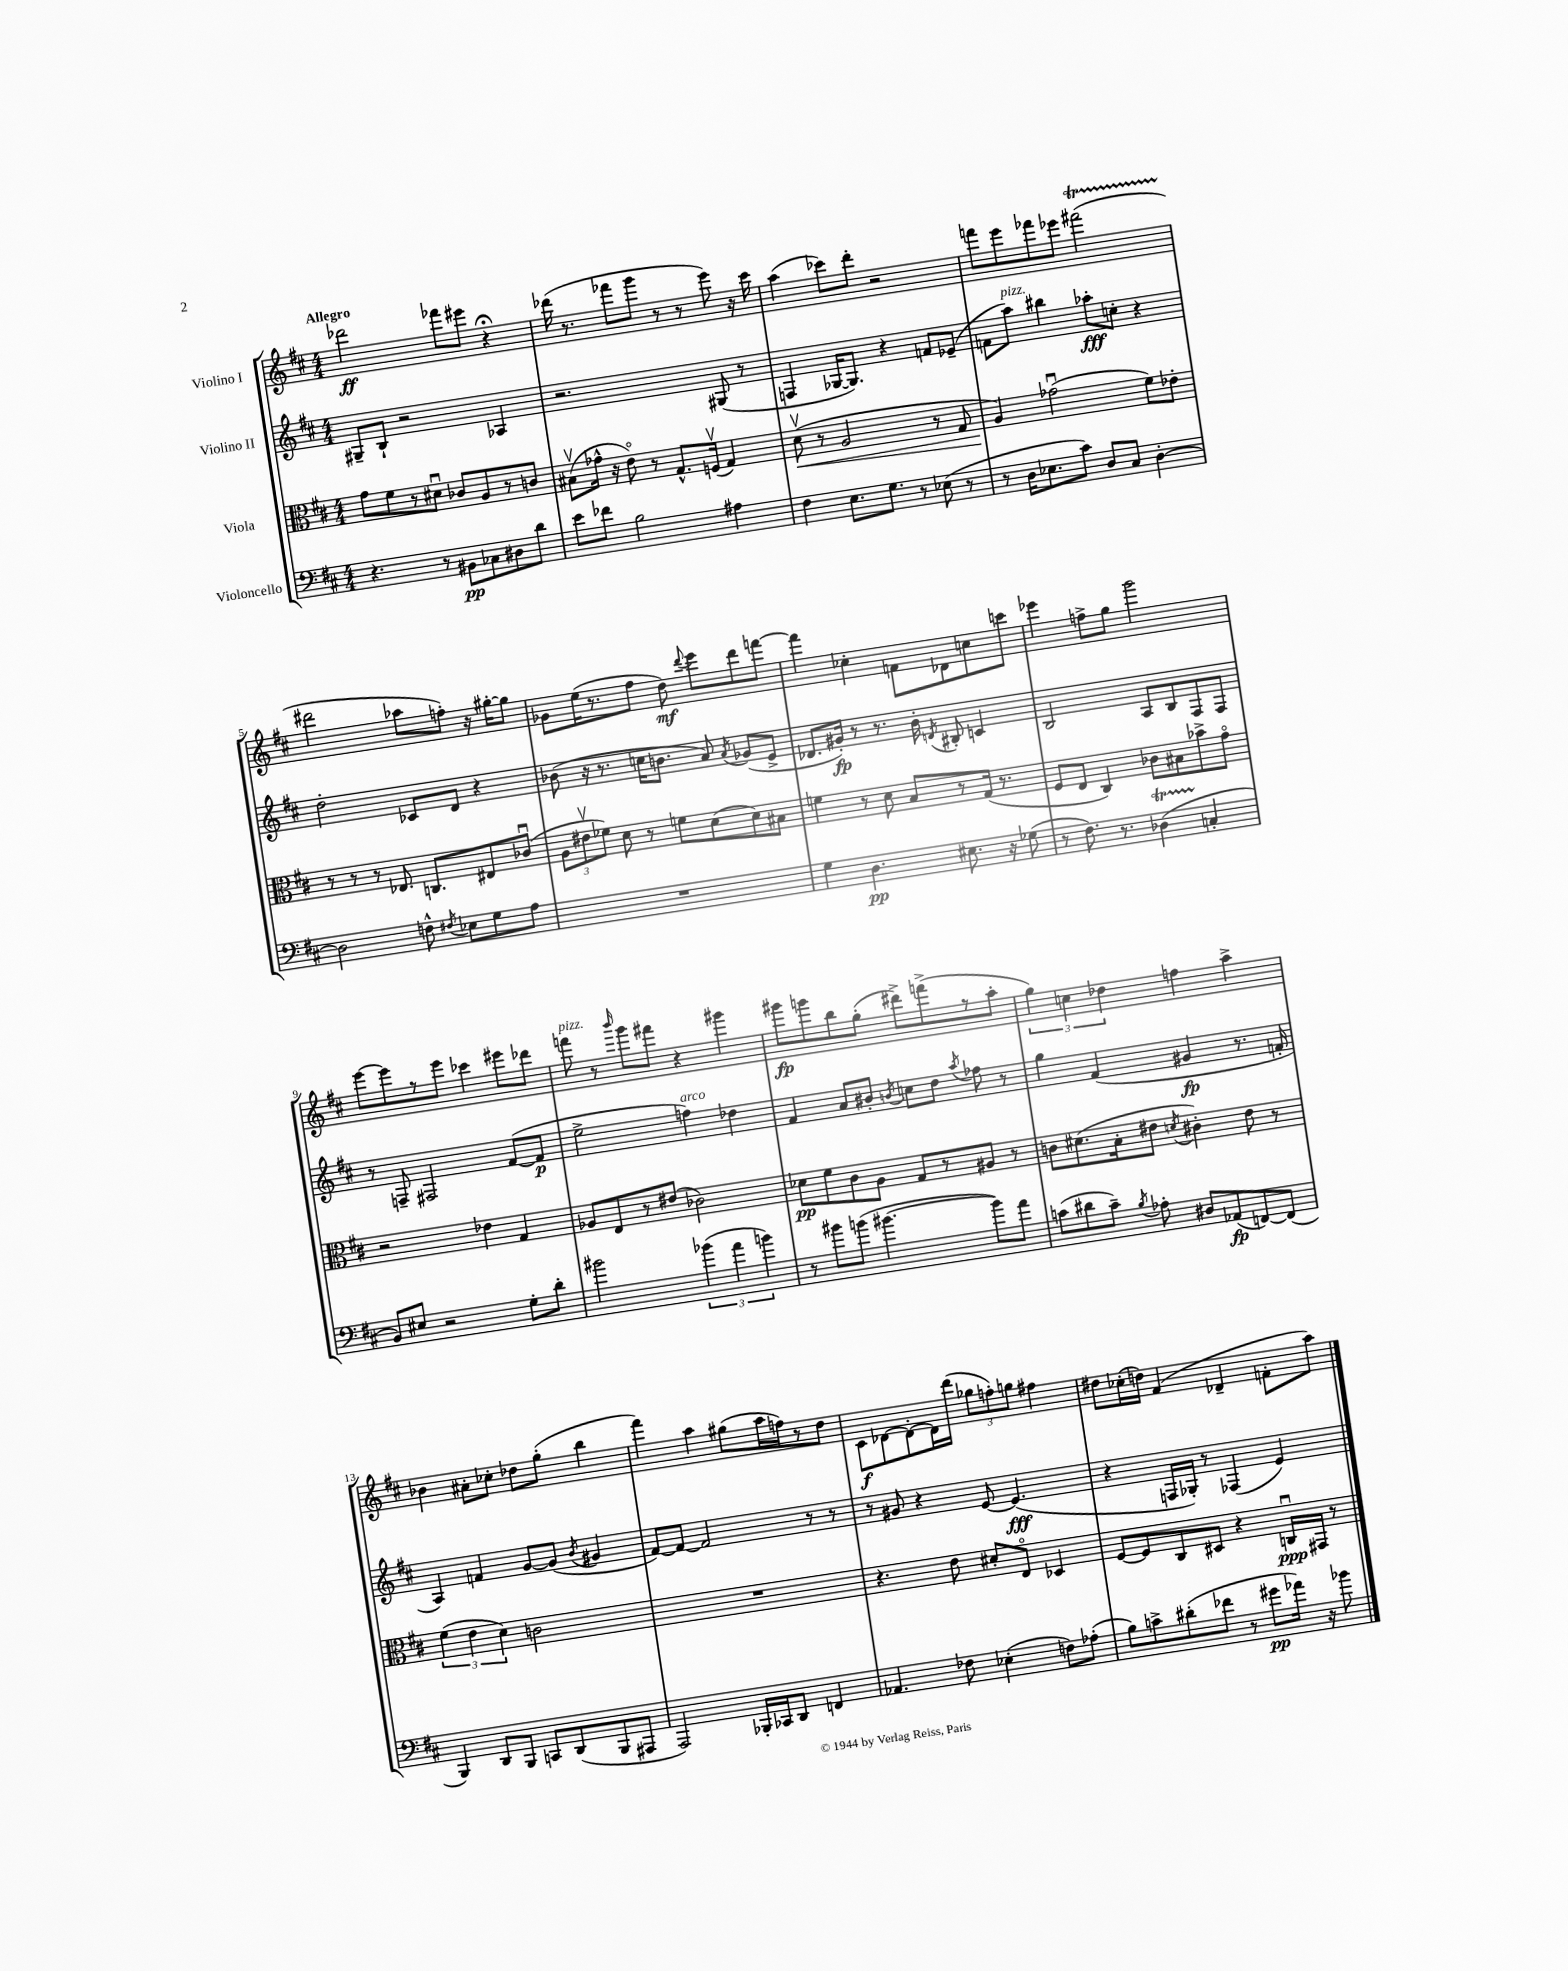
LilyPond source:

<<
\new StaffGroup <<
\new Staff = "s0" \with { instrumentName = "Violino I" } {
    \clef treble \key d \major \numericTimeSignature \time 4/4 \tempo "Allegro"
    \autoBeamOff des'''2\ff fes'''8[ eis'''8] r4\fermata |
    des'''16( r8. fes'''8[ g'''8] r8 r8 e'''8) r16 cis'''16 |
    a''4( ces'''8[) d'''8]-. r2 |
    f'''8[ e'''8 fes'''8 ees'''8] fis'''2\startTrillSpan( |
    dis'''2\stopTrillSpan aes''8[ f''8]-.) r16 gis''16[~-. gis''8] |
    ges'8[ e''16( r8. fis''8] d''8\mf) \appoggiatura { d'''8 } e'''8[ d'''8 f'''8]~ |
    f'''4 ces''4-. f'8[ des'8 c''8 c'''8] |
    ees'''4 f''8[-> g''8] g'''2 |
    e'''8[~ e'''8 r8 e'''8] ces'''4 eis'''8[ des'''8] |
    f'''8^\markup { \italic "pizz." } r8 \grace { b'''16 } g'''8[ fis'''8] r4 gis'''4 |
    gis'''8[\fp g'''8 b''8 g''8]-.( dis'''8[->) f'''8->( r8 a''8]-. |
    \tuplet 3/2 { g''4) c''4 des''4 } f''4 a''4-> |
    bes'4 ais'8[-. ces''8]-. des''8[ g''8]-.( b''4 |
    fis'''4) a''4 gis''8[( a''16 f''16) r8 d''8] |
    cis'8[\f des'8~ des'8~-. des'16 d'''16]( \tuplet 3/2 { ges''8[ f''8-.) g''8] } fis''4 |
    dis''8[ ces''16-.( d''16]) fis'4( des'4-- f'8[-. a''8]) \bar "|." |
}
\new Staff = "s1" \with { instrumentName = "Violino II" } {
    \clef treble \key d \major \numericTimeSignature \time 4/4
    \autoBeamOff gis8[-- b8]-! r2 aes4 |
    r2. gis8( r8 |
    f4 ges16[~ ges8.]) r4 f'8[ ees'8]--( |
    f'8[ a''8]^\markup { \italic "pizz." }) bis''4 aes''8[-.\fff c''8]-. r4 |
    d''2-. ces'8[ d'8] r4 |
    bes'8( r16 r8. c''16[ b'8.] a'8) \acciaccatura { a'8 } ges'8[( e'8]-> |
    des'8.[ gis'16]-.\fp) r8 r8. b'16-. \acciaccatura { d'8 } bis8-. c'4 |
    b2 a8[ b8 fis8 fis8] |
    r8 f8-- fis2 fis'8[~( fis'8]\p |
    e''2-> f''4^\markup { \italic "arco" }) des''4 |
    fis'4 a'8[ bis'8]-. \acciaccatura { b'8 } c''8[ d''8] \acciaccatura { a''8 } fes''8 r8 |
    g''4 fis'4( gis'4\fp r8. f'16-. |
    a4) f'4 g'8[~ g'8]( \acciaccatura { b'8 } gis'4 |
    fis'8[~) fis'8]~ fis'2 r8 r8 |
    r8 gis'8 r4 e'8~ e'4.\fff( |
    r4 f16[ ges16]-.) r8 fes4( e'4) \bar "|." |
}
\new Staff = "s2" \with { instrumentName = "Viola" } {
    \clef alto \key d \major \numericTimeSignature \time 4/4
    \autoBeamOff g'8[ fis'8 r8 dis'8]\downbow ces'8[ a8 r8 c'8] |
    bis8[\upbow( ges'16]-^ r16 e'8\flageolet) r8 g8.[-^ f16]\upbow( g4) |
    d'8\upbow\<( r8 a2 r8 g8 |
    a4\!) ges'2\downbow( fis'8[) ees'8]-. |
    r8 r8 r8 ees8. c8.[ eis8 ces'8]\downbow( |
    \tuplet 3/2 { a8[ eis'8\upbow fes'8]) } d'8 r8 f'8[ d'8( d'8) bis8] |
    f'4 r8 d'8 b8[ r8 g16]( r8. |
    fis8[ e8] cis4) ces'8[ bis8 bes'8-> g'8]\flageolet |
    r2 ees'4 g4 |
    aes8[ e8 r8 eis'8]( ces'2) |
    des'8[\pp fis'8 cis'8 a8] g8[ r8 ais8] r8 |
    c'8[ dis'8.( b16-. eis'8] \acciaccatura { d'8 } cis'4-.) eis'8 r8 |
    \tuplet 3/2 { fis'4( e'4 d'4) } c'2 |
    R1 |
    r4. e'8 dis'8[-. e8]\flageolet des4 |
    fis8[~ fis8 cis8 dis8] r4 c16[\downbow\ppp gis,16] r8 \bar "|." |
}
\new Staff = "s3" \with { instrumentName = "Violoncello" } {
    \clef bass \key d \major \numericTimeSignature \time 4/4
    \autoBeamOff r4. r8 bis,8[\pp ces8 dis8 d'8] |
    e'8[ fes'8] b2 ais4 |
    fis4 e8.[ g8.] r8 ees8( r8 |
    r8 d16[ ees8. cis'8]) d8[ cis8] d4~-. |
    d2 f8-^ \acciaccatura { fis8 } ees8[ g8 a8] |
    R1 |
    g4 d4.\pp eis8. r16 ges8( |
    r8 fis8.) r8. des4\startTrillSpan( c4-.\stopTrillSpan |
    b,8[) eis8] r2 g8[-. d'8]-. |
    bis'2 \tuplet 3/2 { bes'4( a'4 b'4) } |
    r8 bis'8[ b'8]( bis'4.~ bis'8[) a'8] |
    c'8[( dis'8 c'8]--) \acciaccatura { b8 } aes8-. dis8[ aes,8\fp( f,8~) f,8]( |
    b,,4) d,8[ b,,8] c,8[ d,8( b,,8 ais,,8] |
    a,,2) bes,,16[-. ces,16 d,8] f,4 |
    aes,4. fes8 ees4-.( f8[) aes8]-.( |
    b8[) c'8-> dis'8-.( fes'8] r8 gis'8[\pp aes'16]) r16 bes'8 \bar "|." |
}
>>
>>
